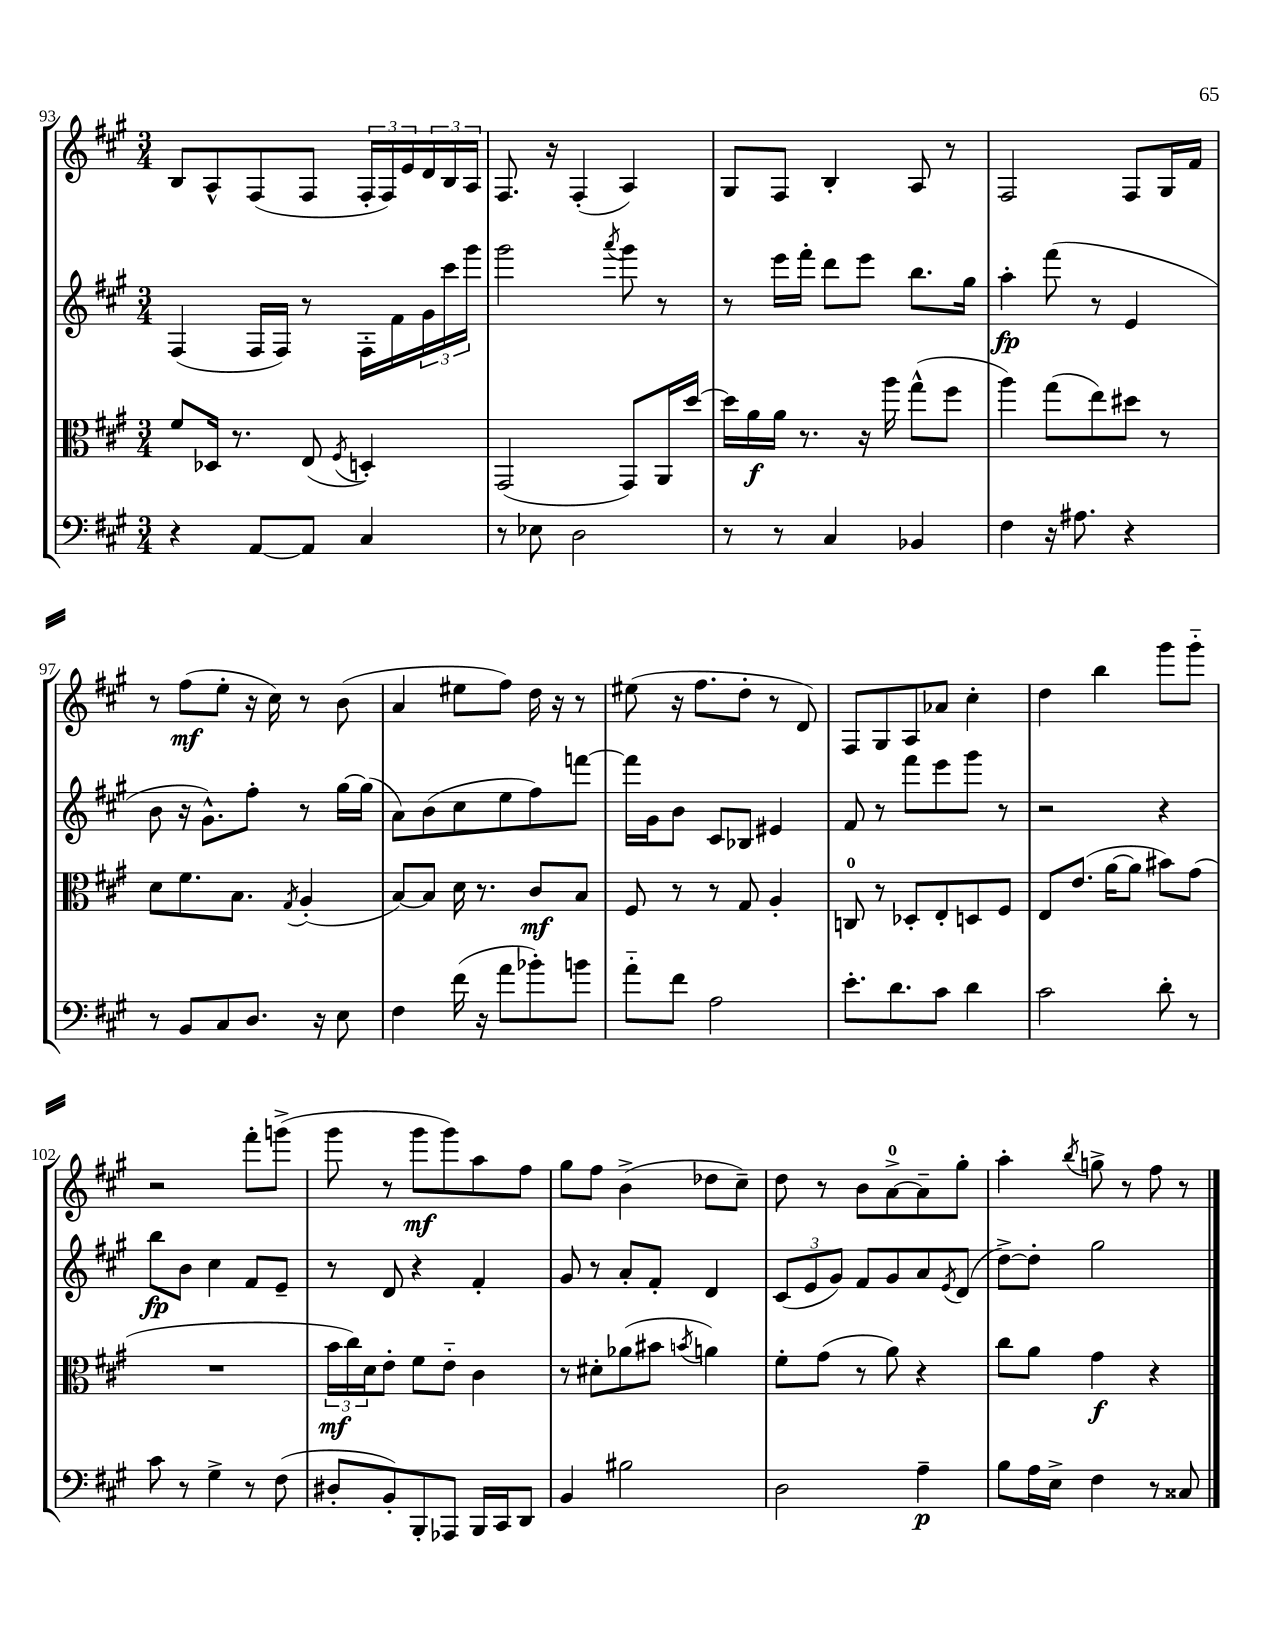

**kern	**dynam	**kern	**dynam	**kern	**dynam	**kern	**dynam
*part4	*part4	*part3	*part3	*part2	*part2	*part1	*part1
*staff4	*staff4	*staff3	*staff3	*staff2	*staff2	*staff1	*staff1
*clefF4	*	*clefC3	*	*clefG2	*	*clefG2	*
*k[f#c#g#]	*	*k[f#c#g#]	*	*k[f#c#g#]	*	*k[f#c#g#]	*
*M3/4	*	*M3/4	*	*M3/4	*	*M3/4	*
=93	=93	=93	=93	=93	=93	=93	=93
4r	.	8f#/L	.	(4F#/	.	8B/L	.
.	.	16D-X/Jk	.	.	.	8A^^/	.
.	.	8.r	.	.	.	.	.
[8AA/L	.	.	.	16F#/LL	.	(8F#/	.
.	.	.	.	16F#/JJ)	.	.	.
8AA/J]	.	(8E/	.	8r	.	8F#/J	.
.	.	8qF#/	.	.	.	.	.
4C#/	.	4Dn'/)	.	16F#'\LL	.	24F#'/LL	.
.	.	.	.	.	.	24F#/)	.
.	.	.	.	16f#\	.	.	.
.	.	.	.	.	.	24e/	.
.	.	.	.	24g#\	.	24d/	.
.	.	.	.	24ccc#\	.	24B/	.
.	.	.	.	24ggg#\JJ	.	24A/JJ	.
=94	=94	=94	=94	=94	=94	=94	=94
8r	.	(2GG#/	.	2ggg#\	.	8.F#/	.
8E-X\	.	.	.	.	.	.	.
.	.	.	.	.	.	16r	.
2D\	.	.	.	.	.	(4F#'/	.
.	.	.	.	8qaaa/	.	.	.
.	.	8GG#/L)	.	8ggg#\	.	4A/)	.
.	.	16AA/L	.	8r	.	.	.
.	.	[16dd/JJ	.	.	.	.	.
=95	=95	=95	=95	=95	=95	=95	=95
8r	.	16dd\LL]	.	8r	.	8G#/L	.
.	.	16a\	f	.	.	.	.
8r	.	16a\JJ	.	16eee\LL	.	8F#/J	.
.	.	8.r	.	16fff#'\JJ	.	.	.
4C#/	.	.	.	8ddd\L	.	4B'/	.
.	.	16r	.	8eee\J	.	.	.
.	.	16aa\	.	.	.	.	.
4BB-X/	.	(8gg#^^\L	.	8.bb\L	.	8A/	.
.	.	8ff#\J	.	.	.	8r	.
.	.	.	.	16gg#\Jk	.	.	.
=96	=96	=96	=96	=96	=96	=96	=96
4F#\	.	4aa\)	.	4aa'\	fp	2F#/	.
16r	.	(8gg#\L	.	(8fff#\	.	.	.
8.A#X\	.	.	.	.	.	.	.
.	.	8ee\)	.	8r	.	.	.
4r	.	8dd#X\J	.	4e/	.	8F#/L	.
.	.	8r	.	.	.	16G#/L	.
.	.	.	.	.	.	16f#/JJ	.
!!LO:LB:g=z
=97	=97	=97	=97	=97	=97	=97	=97
8r	.	8d\L	.	8b\	.	8r	.
8BB/L	.	8.f#\	.	16r	.	(8ff#\L	mf
.	.	.	.	8.g#^^\L)	.	.	.
8C#/	.	.	.	.	.	8ee'\J	.
.	.	8.B\J	.	.	.	.	.
8.D/J	.	.	.	8ff#'\J	.	16r	.
.	.	.	.	.	.	16cc#\)	.
.	.	8qG#/	.	.	.	.	.
.	.	(4A'/	.	8r	.	8r	.
16r	.	.	.	.	.	.	.
8E\	.	.	.	[16gg#\LL	.	(8b\	.
.	.	.	.	(16gg#\JJ]	.	.	.
=98	=98	=98	=98	=98	=98	=98	=98
4F#\	.	[8B/L)	.	8a\L)	.	4a/	.
.	.	8B/J]	.	(8b\	.	.	.
(16f#\	.	16d\	.	8cc#\	.	8ee#X\L	.
16r	.	8.r	.	.	.	.	.
8a\L	.	.	.	8ee\	.	8ff#\J)	.
8b-X'\)	.	8c#/L	mf	8ff#\)	.	16dd\	.
.	.	.	.	.	.	16r	.
8bn\J	.	8B/J	.	[8fffn\J	.	8r	.
=99	=99	=99	=99	=99	=99	=99	=99
8a\L	.	8F#/	.	16fff\LL]	.	(8ee#X\	.
.	.	.	.	16g#\J	.	.	.
8f#\J	.	8r	.	8b\J	.	16r	.
.	.	.	.	.	.	8.ff#\L	.
2A\	.	8r	.	8c#/L	.	.	.
.	.	8G#/	.	8B-X/J	.	8dd'\J	.
.	.	4A'/	.	4e#X/	.	8r	.
.	.	.	.	.	.	8d/)	.
=100	=100	=100	=100	=100	=100	=100	=100
8.e'\L	.	8Cn/	.	8f#/	.	8F#/L	.
.	.	8r	.	8r	.	8G#/	.
8.d\	.	.	.	.	.	.	.
.	.	8D-X'/L	.	8fff#\L	.	8A/	.
8c#\J	.	8E'/	.	8eee\	.	8a-X/J	.
4d\	.	8Dn/	.	8ggg#\J	.	4cc#'\	.
.	.	8F#/J	.	8r	.	.	.
=101	=101	=101	=101	=101	=101	=101	=101
2c#\	.	8E/L	.	2r	.	4dd\	.
.	.	(8.e/J	.	.	.	.	.
.	.	.	.	.	.	4bb\	.
.	.	[16a\KL	.	.	.	.	.
.	.	8a\J]	.	.	.	.	.
8d'\	.	8b#X\L)	.	4r	.	8ggg#\L	.
8r	.	(8g#\J	.	.	.	8ggg#\J	.
!!LO:LB:g=z
=102	=102	=102	=102	=102	=102	=102	=102
8c#\	.	2.r	.	8bb\L	fp	2r	.
8r	.	.	.	8b\J	.	.	.
4G#^\	.	.	.	4cc#\	.	.	.
8r	.	.	.	8f#/L	.	8fff#'\L	.
(8F#\	.	.	.	8e~/J	.	(8gggn^\J	.
=103	=103	=103	=103	=103	=103	=103	=103
8D#X'/L	.	24b\LL	mf	8r	.	8ggg#\	.
.	.	24cc#\)	.	.	.	.	.
.	.	24d\J	.	.	.	.	.
8BB'/)	.	8e'\J	.	8d/	.	8r	.
8BBB'/	.	8f#\L	.	4r	.	8ggg#\L	mf
8AAA-X/J	.	8e\J	.	.	.	8ggg#\)	.
16BBB/LL	.	4c#\	.	4f#'/	.	8aa\	.
16CC#/J	.	.	.	.	.	.	.
8DD/J	.	.	.	.	.	8ff#\J	.
=104	=104	=104	=104	=104	=104	=104	=104
4BB/	.	8r	.	8g#/	.	8gg#\L	.
.	.	8d#X'\L	.	8r	.	8ff#\J	.
2B#X\	.	(8a-X\	.	8a'/L	.	(4b^\	.
.	.	8b#X\J	.	8f#'/J	.	.	.
.	.	8qbn/	.	.	.	.	.
.	.	4an\)	.	4d/	.	8dd-X\L	.
.	.	.	.	.	.	8cc#~\J)	.
=105	=105	=105	=105	=105	=105	=105	=105
2D\	.	8f#'\L	.	(12c#/L	.	8dd\	.
.	.	.	.	12e/	.	.	.
.	.	(8g#\J	.	.	.	8r	.
.	.	.	.	12g#/J)	.	.	.
.	.	8r	.	8f#/L	.	8b\L	.
.	.	8a\)	.	8g#/	.	[8a^\	.
4A~\	p	4r	.	8a/	.	8a~\]	.
.	.	.	.	8qe/	.	.	.
.	.	.	.	(8d/J	.	8gg#'\J	.
=106	=106	=106	=106	=106	=106	=106	=106
8B\L	.	8cc#\L	.	[8dd^\L)	.	4aa'\	.
16A\L	.	8a\J	.	8dd'\J]	.	.	.
16E^\JJ	.	.	.	.	.	.	.
.	.	.	.	.	.	8qbb/	.
4F#\	.	4g#\	f	2gg#\	.	8ggn^\	.
.	.	.	.	.	.	8r	.
8r	.	4r	.	.	.	8ff#\	.
8C##X/	.	.	.	.	.	8r	.
==	==	==	==	==	==	==	==
*-	*-	*-	*-	*-	*-	*-	*-
